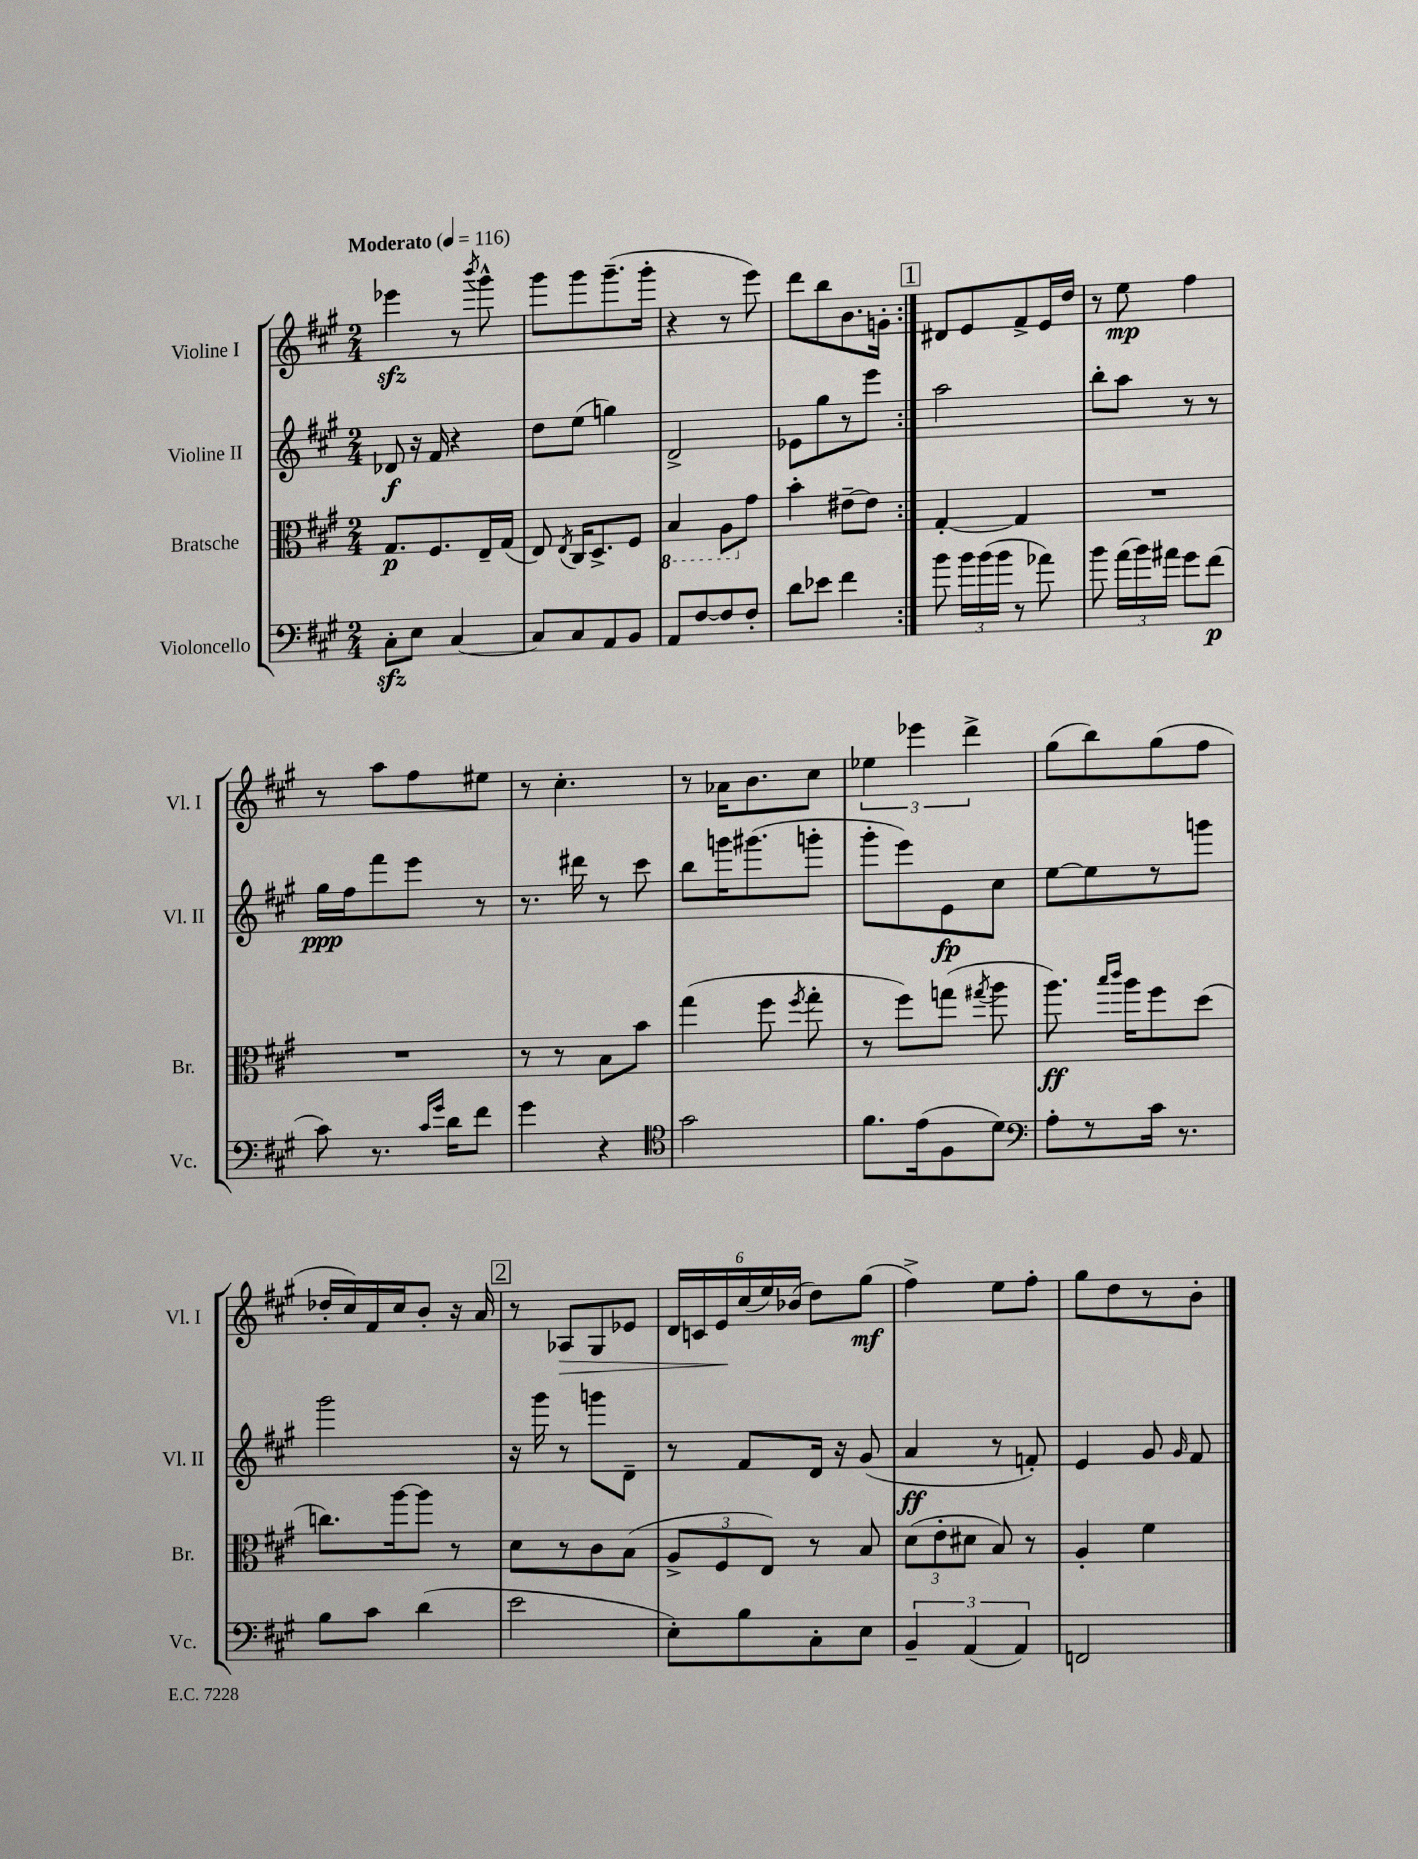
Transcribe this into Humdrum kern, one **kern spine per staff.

**kern	**kern	**kern	**kern
*staff4	*staff3	*staff2	*staff1
*clefF4	*clefC3	*clefG2	*clefG2
*k[f#c#g#]	*k[f#c#g#]	*k[f#c#g#]	*k[f#c#g#]
*M2/4	*M2/4	*M2/4	*M2/4
*MM116	*MM116	*MM116	*MM116
8C#'	8.G#	8d-	4eee-
8E	.	16r	.
.	8.F#	16f#	.
[4C#	.	4r	8r
.	.	.	8qbbb
.	16E~	.	8ggg#^^
.	(16G#	.	.
=	=	=	=
8C#]	8E)	8dd	8ggg#
.	8qE	.	.
8C#	16C#	(8ee	8ggg#
.	8.D^	.	.
8AA	.	4gg)	(8.ggg#~
8BB	8F#	.	.
.	.	.	16ggg#'
=	=	=	=
8AA	4BB	2d^	4r
[8F#	.	.	.
8F#]	8AA	.	8r
8F#'	8g#	.	8eee)
=	=	=	=
8d	4b'	8e-	8ddd
8e-	.	8gg#	8bb
4f#	[8e#~	8r	8.b
.	8e#]	8eee	.
.	.	.	16g'
=:|!	=:|!	=:|!	=:|!
8b	[4G#'	2aa	8d#
24b	.	.	8e
(24b	.	.	.
24b	.	.	.
8r	4G#]	.	8f#^
8a-)	.	.	16e
.	.	.	16dd
=	=	=	=
8b	2r	8bb'	8r
(24a	.	8aa	8ee
24b)	.	.	.
24a#	.	.	.
8g#	.	8r	4ff#
(8f#	.	8r	.
=	=	=	=
8c#)	2r	16gg#	8r
.	.	16ff#	.
8.r	.	8fff#	8aa
.	.	8eee	8ff#
16qqc#	.	.	.
16qqg#	.	.	.
16d	.	.	.
8f#	.	8r	8ee#
=	=	=	=
4g#	8r	8.r	8r
.	8r	.	4.cc#'
.	.	16ddd#	.
4r	8B	8r	.
.	8b	8ccc#	.
=	=	=	=
*clefC4	*	*	*
2g#	(4gg#	8bb	8r
.	.	16ggg	16a-
.	.	(8.ggg#	8.b
.	8ff#	.	.
.	8qff#	.	.
.	8gg#'	8ggg'	8cc#
=	=	=	=
8.f#	8r	8ggg#'	6ee-
.	8ff#)	8eee)	.
.	.	.	6eee-
(16e	.	.	.
8F#	(8gg	8e	.
.	.	.	6ddd^
.	8qgg#	.	.
8d)	8aa	8cc#	.
=	=	=	=
*clefF4	*	*	*
8A'	8.aa)	[8ee	(8gg#
8r	.	8ee]	8bb)
.	16qqbb	.	.
.	16qqccc#	.	.
.	16aa	.	.
16c#	8ff#	8r	(8gg#
8.r	.	.	.
.	(8dd	8ggg	8ff#
=	=	=	=
8B	8.cc)	2ggg#	16dd-'
.	.	.	16cc#)
8c#	.	.	16f#
.	[16aa	.	16cc#
(4d	8aa]	.	8b'
.	8r	.	16r
.	.	.	16a
=	=	=	=
2e	8d	16r	8r
.	.	16ggg#	.
.	8r	8r	8A-
.	8c#	8ggg	8G#
.	(8B	8d~	8e-
=	=	=	=
8E')	12A^	8r	24d
.	.	.	24c
.	12F#	.	24e
8B	.	8f#	(24cc#
.	12E)	.	24ee)
.	.	.	(24b-
8C#'	8r	16d	8dd)
.	.	16r	.
8E	8B	(8g#	(8gg#
=	=	=	=
6BB~	(12d	4a	4ff#^)
.	12e'	.	.
(6AA	12d#	.	.
.	8B)	8r	8ee
6AA)	.	.	.
.	8r	8f')	8ff#'
=	=	=	=
2FF	4A'	4e	8gg#
.	.	.	8dd
.	4f#	8g#	8r
.	.	16qqg#	.
.	.	8f#	8b'
==	==	==	==
*-	*-	*-	*-
